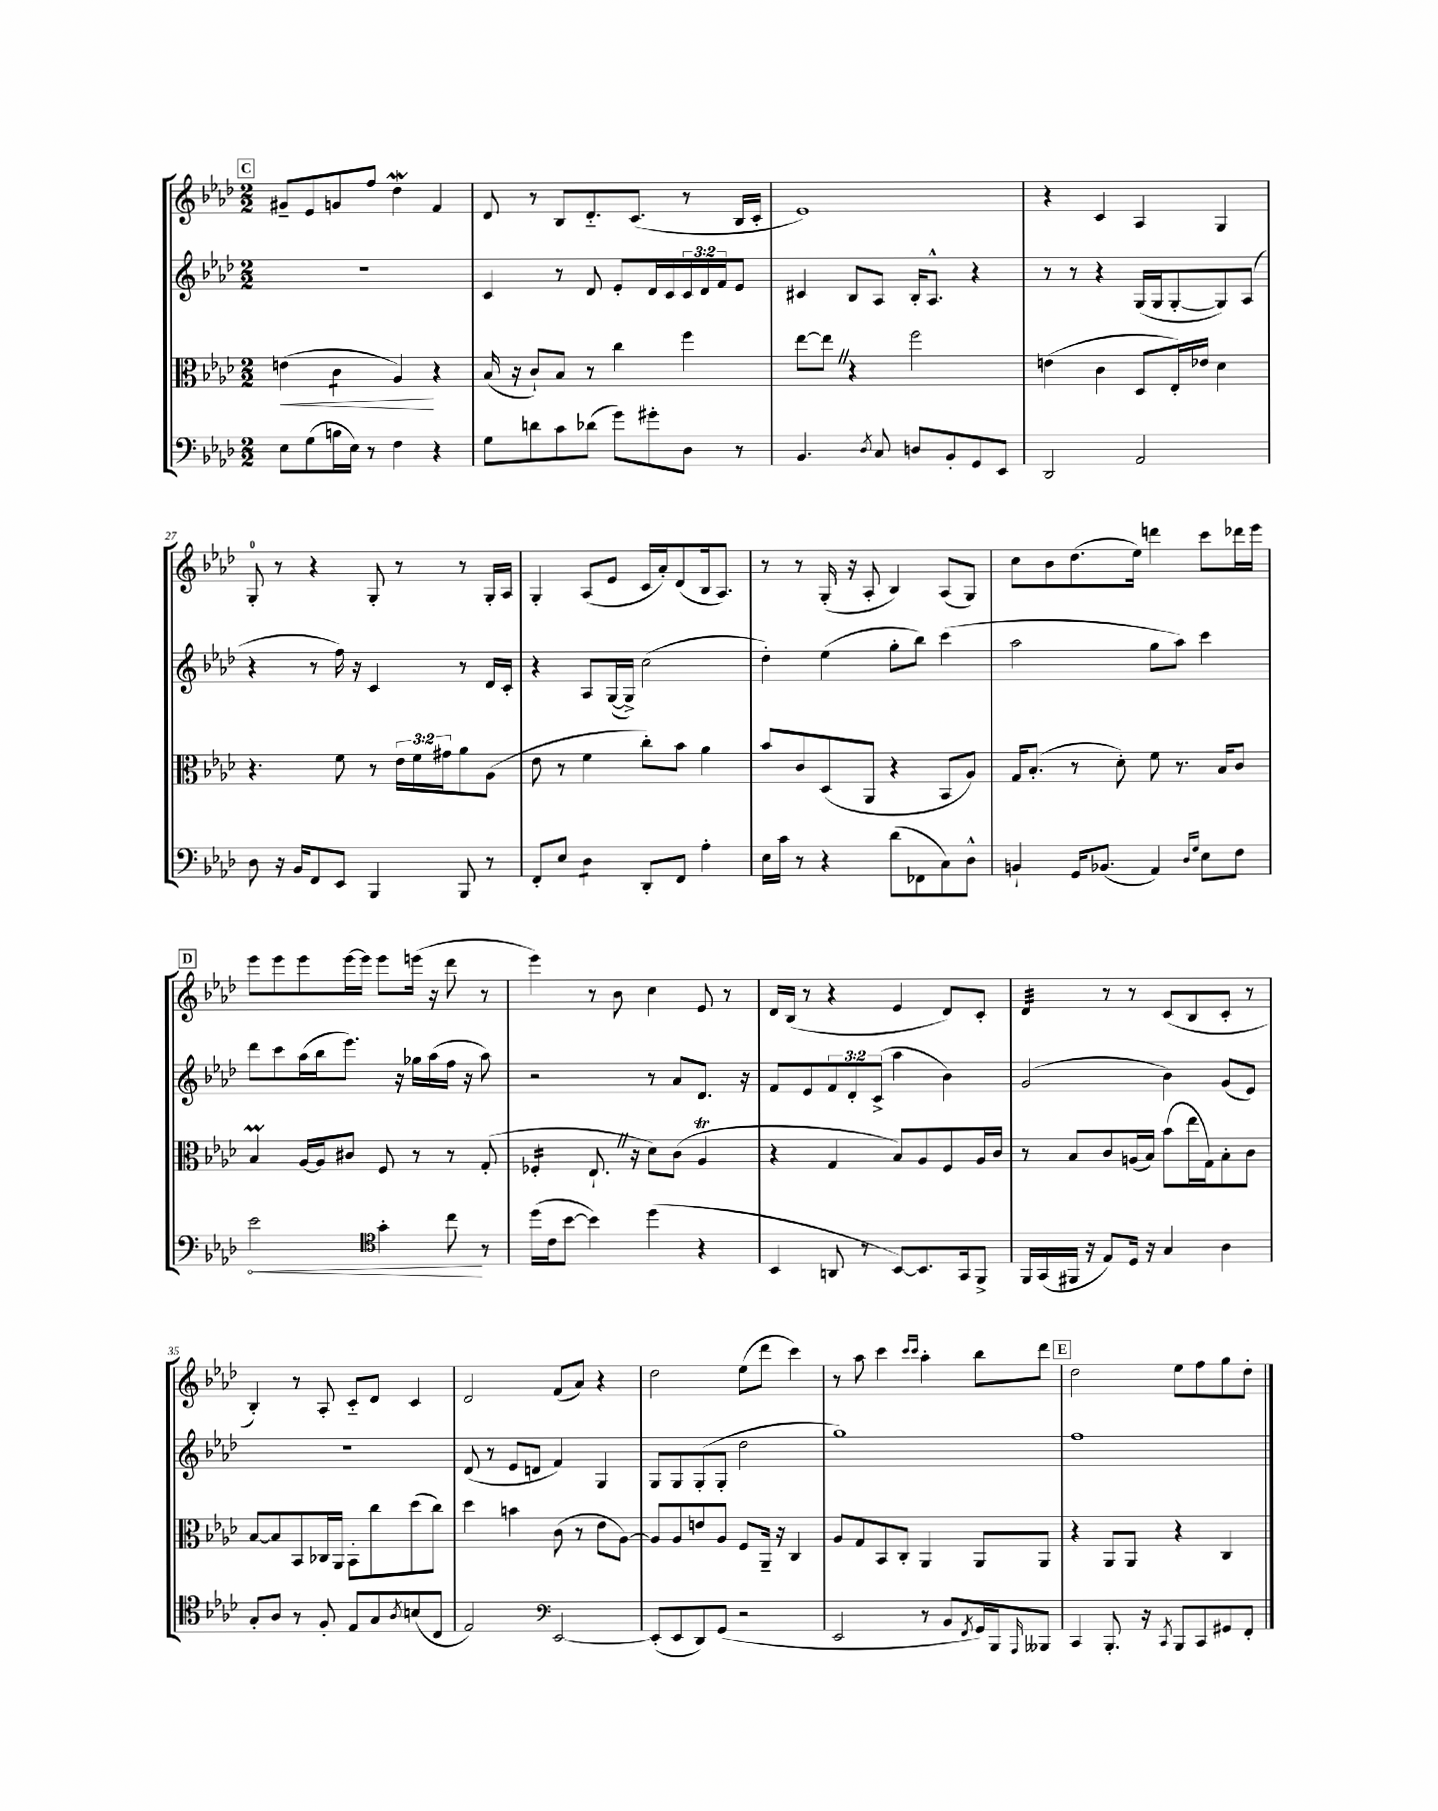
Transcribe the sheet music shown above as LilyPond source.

<<
\new StaffGroup <<
\new Staff = "s0" {
    \clef treble \key aes \major \numericTimeSignature \time 2/2
    \mark \markup { \box "C" } gis'8-- ees'8 g'8 f''8 des''4\mordent f'4 |
    des'8 r8 bes8 des'8.-_ c'8.( r8 bes16 c'16-. |
    ees'1) |
    r4 c'4 aes4 g4 |
    g8-0-. r8 r4 g8-. r8 r8 g16-. aes16 |
    g4-. aes8( ees'8 c'16 aes'16-.) des'8( bes16 aes8.) |
    r8 r8 g16-.( r16 aes8-. bes4) aes8( g8) |
    c''8 bes'8 des''8.( ees''16) d'''4 c'''8 des'''16 ees'''16 |
    \mark \markup { \box "D" } ees'''8 ees'''8 ees'''8 ees'''16~ ees'''16 ees'''8 e'''16( r16 des'''8 r8 |
    ees'''4) r8 bes'8 c''4 ees'8 r8 |
    des'16 bes16( r8 r4 ees'4 des'8) c'8-. |
    des'4:32 r8 r8 c'8( bes8 c'8-. r8 |
    bes4-.) r8 aes8-. c'8-_ des'8 c'4 |
    des'2 f'8( aes'8) r4 |
    des''2 ees''8( des'''8 c'''4) |
    r8 aes''8 c'''4 \grace { c'''16 c'''16 } aes''4-. bes''8 des'''8 |
    \mark \markup { \box "E" } des''2 ees''8 f''8 g''8 des''8-. \bar "|." |
}
\new Staff = "s1" {
    \clef treble \key aes \major \numericTimeSignature \time 2/2 \override Staff.TupletNumber.text = #tuplet-number::calc-fraction-text
    \mark \markup { \box "C" } R1 |
    c'4 r8 des'8 ees'8-. des'16 c'16 \tuplet 3/2 { c'16 des'16 f'16 } ees'8 |
    cis'4 bes8 aes8 bes16-. aes8.-^ r4 |
    r8 r8 r4 g16( g16 g8~-. g8) aes8( |
    r4 r8 f''16) r16 c'4 r8 des'16 c'16-. |
    r4 aes8 g16~( g16->) c''2( |
    des''4-.) ees''4( g''8-. bes''8) c'''4( |
    aes''2 g''8 aes''8) c'''4 |
    \mark \markup { \box "D" } des'''8 c'''8 aes''16( bes''16 ees'''8.) r16 ges''16 aes''16( f''16 r16 aes''8) |
    r2 r8 aes'8 des'8. r16 |
    f'8 ees'8 \tuplet 3/2 { f'8 des'8-. c'8->( } aes''4 bes'4) |
    g'2( bes'4) g'8( ees'8) |
    R1 |
    des'8( r8 ees'8 d'8 f'4) g4 |
    g8 g8 g8-.( g8-. des''2 |
    g''1) |
    \mark \markup { \box "E" } f''1 \bar "|." |
}
\new Staff = "s2" {
    \clef alto \key aes \major \numericTimeSignature \time 2/2 \override Staff.TupletNumber.text = #tuplet-number::calc-fraction-text
    \mark \markup { \box "C" } e'4\<( c'4:8 aes4\!) r4 |
    bes16( r16 c'8-!) bes8 r8 c''4 f''4 |
    ees''8~ ees''8 \once \override BreathingSign.text = \markup { \musicglyph "scripts.caesura.straight" } \breathe r4 f''2 |
    e'4( c'4 des8 ees16-.) ees'16 des'4 |
    r4. f'8 r8 \tuplet 3/2 { ees'16 f'16 gis'16 } aes'8 aes8( |
    ees'8 r8 f'4 c''8-.) bes'8 aes'4 |
    bes'8 c'8 des8( aes,8 r4 bes,8 aes8) |
    g16 bes8.-.( r8 des'8-.) f'8 r8. bes16 c'8 |
    \mark \markup { \box "D" } bes4\prall aes16~ aes16 cis'8 f8 r8 r8 g8-.( |
    fes4:16-. ees8.-! \once \override BreathingSign.text = \markup { \musicglyph "scripts.caesura.straight" } \breathe r16 des'8) c'8( aes4\trill |
    r4 g4 bes8) aes8 f8 aes16 c'16 |
    r8 bes8 c'8 a16( bes16) bes'8( ees''16 g16) bes8-. c'8 |
    bes8~ bes8 bes,8 ces16 aes,16 bes,8-. c''8 des''8( c''8) |
    des''4 b'4 c'8( r8 ees'8 aes8~) |
    aes8 aes8 e'8 aes8 f8 aes,16-- r16 c4 |
    aes8 g8 bes,8 c8-. aes,4 aes,8 aes,8 |
    \mark \markup { \box "E" } r4 aes,8 aes,8 r4 c4 \bar "|." |
}
\new Staff = "s3" {
    \clef bass \key aes \major \numericTimeSignature \time 2/2
    \mark \markup { \box "C" } ees8 g8( b16 ees16) r8 f4 r4 |
    g8 d'8 c'8 des'8( g'8) gis'8-. des8 r8 |
    bes,4. \acciaccatura { des8 } c8 d8 bes,8-. g,8 ees,8 |
    des,2 aes,2 |
    des8 r16 bes,16 f,8 ees,8 bes,,4 bes,,8 r8 |
    f,8-. ees8 des4:8 des,8-. f,8 aes4-. |
    ees16 c'16 r8 r4 des'8( fes,8 c8) des8-^ |
    b,4-! g,16 bes,8.( aes,4) \grace { des16 g16 } ees8 f8 |
    \mark \markup { \box "D" } \once \override Hairpin.circled-tip = ##t ees'2\< \clef tenor g'4-. c''8\! r8 |
    des''16( c'16 bes'8~ bes'4) des''4( r4 |
    bes,4 a,8 r8 bes,8~) bes,8. g,16 f,8-> |
    f,16 g,16( fis,16 r16 ees8) des16 r16 g4 aes4 |
    g8-. aes8 r8 f8-. ees8 g8 \acciaccatura { aes8 } b8( c8 |
    ees2) \clef bass ees,2~ |
    ees,8-.( ees,8 des,8) g,8( r2 |
    ees,2 r8 bes,8 \acciaccatura { f,8 } g,16) bes,,16 \grace { aes,,16 } beses,,8 |
    \mark \markup { \box "E" } c,4 bes,,8.-. r16 \acciaccatura { c,8 } bes,,8 c,8 gis,8 f,8-. \bar "|." |
}
>>
>>
\layout { \context { \Score currentBarNumber = #23 } }
